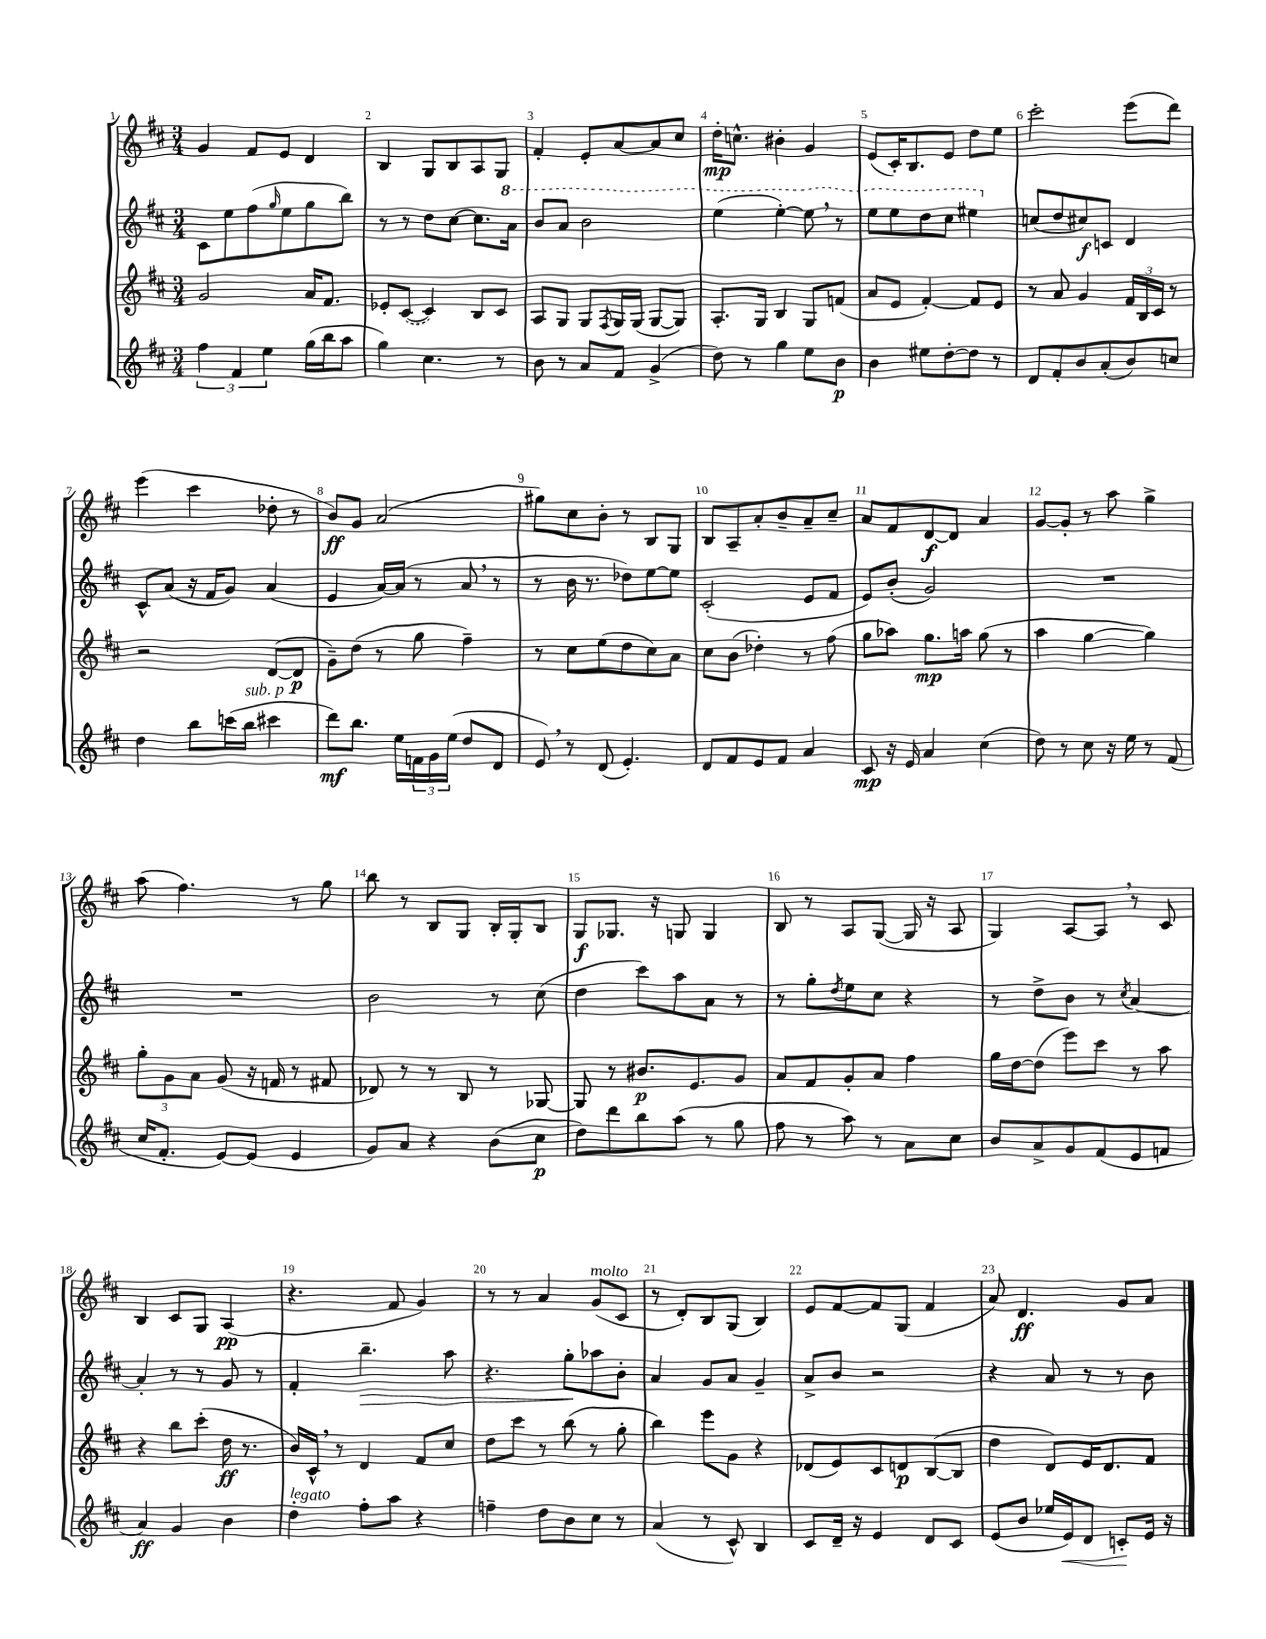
<<
\new StaffGroup <<
\new Staff = "s0" {
    \clef treble \key d \major \numericTimeSignature \time 3/4
    g'4 fis'8 e'8 d'4 |
    b4 g8 b8 a8 g8 |
    fis'4-. e'8-. a'8~ a'8 cis''8 |
    d''16-.\mp c''8.-^ bis'4-. g'4 |
    e'8( cis'16-.) b8. e'8 d''8 e''8 |
    cis'''2-. e'''8( d'''8) |
    e'''4( cis'''4 des''8-. r8 |
    b'8\ff) g'8 a'2( |
    gis''8) cis''8 b'8-. r8 b8 g8 |
    b8 a8-- a'8-. b'8-- a'8-- cis''8-- |
    a'8 fis'8 d'8~\f d'8 a'4 |
    g'8~ g'8-. r8 a''8 g''4-> |
    a''8( fis''4.) r8 g''8 |
    b''8 r8 b8 g8 b16-. g16-. b8 |
    g8\f ges8. r16 g8 g4 |
    b8 r8 a8 g8~( g16 r16 a8 |
    g4) a8~ a8 \breathe r8 cis'8 |
    b4 cis'8 g8 a4\pp( |
    r4. fis'8 g'4) |
    r8 r8 a'4 g'8^\markup { \italic "molto" }( cis'8 |
    r8 d'8-.) b8 g8( b4) |
    e'8 fis'8~ fis'8 g8( fis'4 |
    a'8) d'4.\ff g'8 a'8 \bar "|." |
}
\new Staff = "s1" {
    \clef treble \key d \major \numericTimeSignature \time 3/4
    cis'8 e''8 fis''8( \grace { g''16 } e''8 g''8 b''8) |
    r8 r8 d''8 cis''8~ cis''8. \ottava #1 a''16 |
    b''8 a''8 b''2 |
    e'''4( e'''4~-.) e'''8 \breathe r8 |
    e'''8 e'''8 d'''8 cis'''8 eis'''4 \ottava #0 |
    c''8( d''8 cis''8\f) c'8 d'4 |
    cis'8-^ a'8( r16 fis'16 g'8) a'4( |
    e'4 a'16~) a'16( r8 a'8 \breathe r8 |
    r8 b'16 r8. des''8) e''8~ e''8 |
    cis'2-.( e'8 fis'8 |
    e'8) b'8-.( g'2) |
    R2. |
    R2. |
    b'2 r8 cis''8( |
    d''4 cis'''8) a''8 a'8 r8 |
    r8 g''8-. \acciaccatura { d''8 } e''8 cis''8 r4 |
    r8 d''8-> b'8 r8 \acciaccatura { cis''8 } a'4~ |
    a'4-. r8 r8 g'8 r8 |
    fis'4-. b''4.--\> a''8 |
    r4. g''8-.\! aes''8 b'8-. |
    a'4 g'8 a'8 g'4-- |
    a'8-> b'8 r2 |
    r4 a'8 r8 r8 b'8 \bar "|." |
}
\new Staff = "s2" {
    \clef treble \key d \major \numericTimeSignature \time 3/4
    g'2 a'16 fis'8. |
    ees'8-. \once \slurDashed cis'8~( cis'4) b8 cis'8 |
    a8 g8 g8 \acciaccatura { fis8 } g16 g16( g8~ g8) |
    a8.-. g16 b4 g8 f'8( |
    a'8 e'8 fis'4~-.) fis'8 e'8 |
    r8 a'8 g'4 \tuplet 3/2 { fis'16 b16 cis'16 } r8 |
    r2 d'8~( d'8\p |
    g'8--) d''8( r8 g''8 fis''4--) |
    r8 cis''8 e''8( d''8 cis''8) a'8 |
    cis''8 b'8( des''4-.) r8 fis''8( |
    g''8 aes''8) g''8.\mp a''16 g''8( r8 |
    a''4 g''4~ g''4) |
    \tuplet 3/2 { g''8-. g'8 a'8 } g'8( r16 f'16 r8 fis'8 |
    des'8) r8 r8 b8 r8 ges8~ |
    ges8 r8 bis'8.\p e'8. g'8 |
    a'8 fis'8 g'8-. a'8 fis''4 |
    g''16 d''16~ d''8( e'''8) cis'''8 r8 a''8 |
    r4 b''8 cis'''8-.( d''16\ff r8. |
    b'16) cis'16-^ \breathe r8 d'4 fis'8 cis''8 |
    d''8 cis'''8 r8 b''8( r8 g''8-. |
    b''4) e'''8 g'8 r4 |
    des'8( e'8) cis'8 d'8\p b8~( b8 |
    d''4 d'8) e'16 d'8. fis'8 \bar "|." |
}
\new Staff = "s3" {
    \clef treble \key d \major \numericTimeSignature \time 3/4
    \tuplet 3/2 { fis''4 fis'4 e''4 } g''16( b''16 a''8 |
    g''4) cis''4. r8 |
    b'8 r8 a'8 fis'8 g'4->( |
    d''8) r8 g''4 e''8 b'8\p |
    b'4 eis''8 d''8~-. d''8 r8 |
    d'8 fis'8-. b'8 a'8-.( b'8) c''8 |
    d''4 b''8 c'''16( b''16^\markup { \italic "sub. p" } cis'''4 |
    d'''8\mf) b''8. e''16 \tuplet 3/2 { f'16 g'16 e''16( } d''8 d'8 |
    e'8) \breathe r8 d'8( e'4.-.) |
    d'8 fis'8 e'8 fis'8 a'4 |
    cis'8\mp r16 e'16 a'4 cis''4( |
    d''8) r8 cis''8 r16 e''16 r8 fis'8( |
    cis''16 fis'8.-. e'8~) e'8( e'4 |
    g'8) a'8 r4 b'8( cis''8\p |
    d''8) d'''8 b''8 a''8( r8 g''8 |
    fis''8 r8 a''8) r8 a'8 cis''8 |
    b'8 a'8-> g'8 fis'8( e'8 f'8 |
    a'4\ff) g'4 b'4 |
    d''4-.^\markup { \italic "legato" } fis''8-. a''8 r4 |
    f''4-- d''8 b'8 cis''8 r8 |
    a'4( r8 cis'8-^) b4 |
    cis'8 d'16-- r16 e'4 d'8 cis'8 |
    e'8( b'8 ees''16 e'16\<) d'8 c'8-.\! e'16 r16 \bar "|." |
}
>>
>>
\layout { \context { \Score \override BarNumber.break-visibility = ##(#f #t #t) barNumberVisibility = #all-bar-numbers-visible } }
